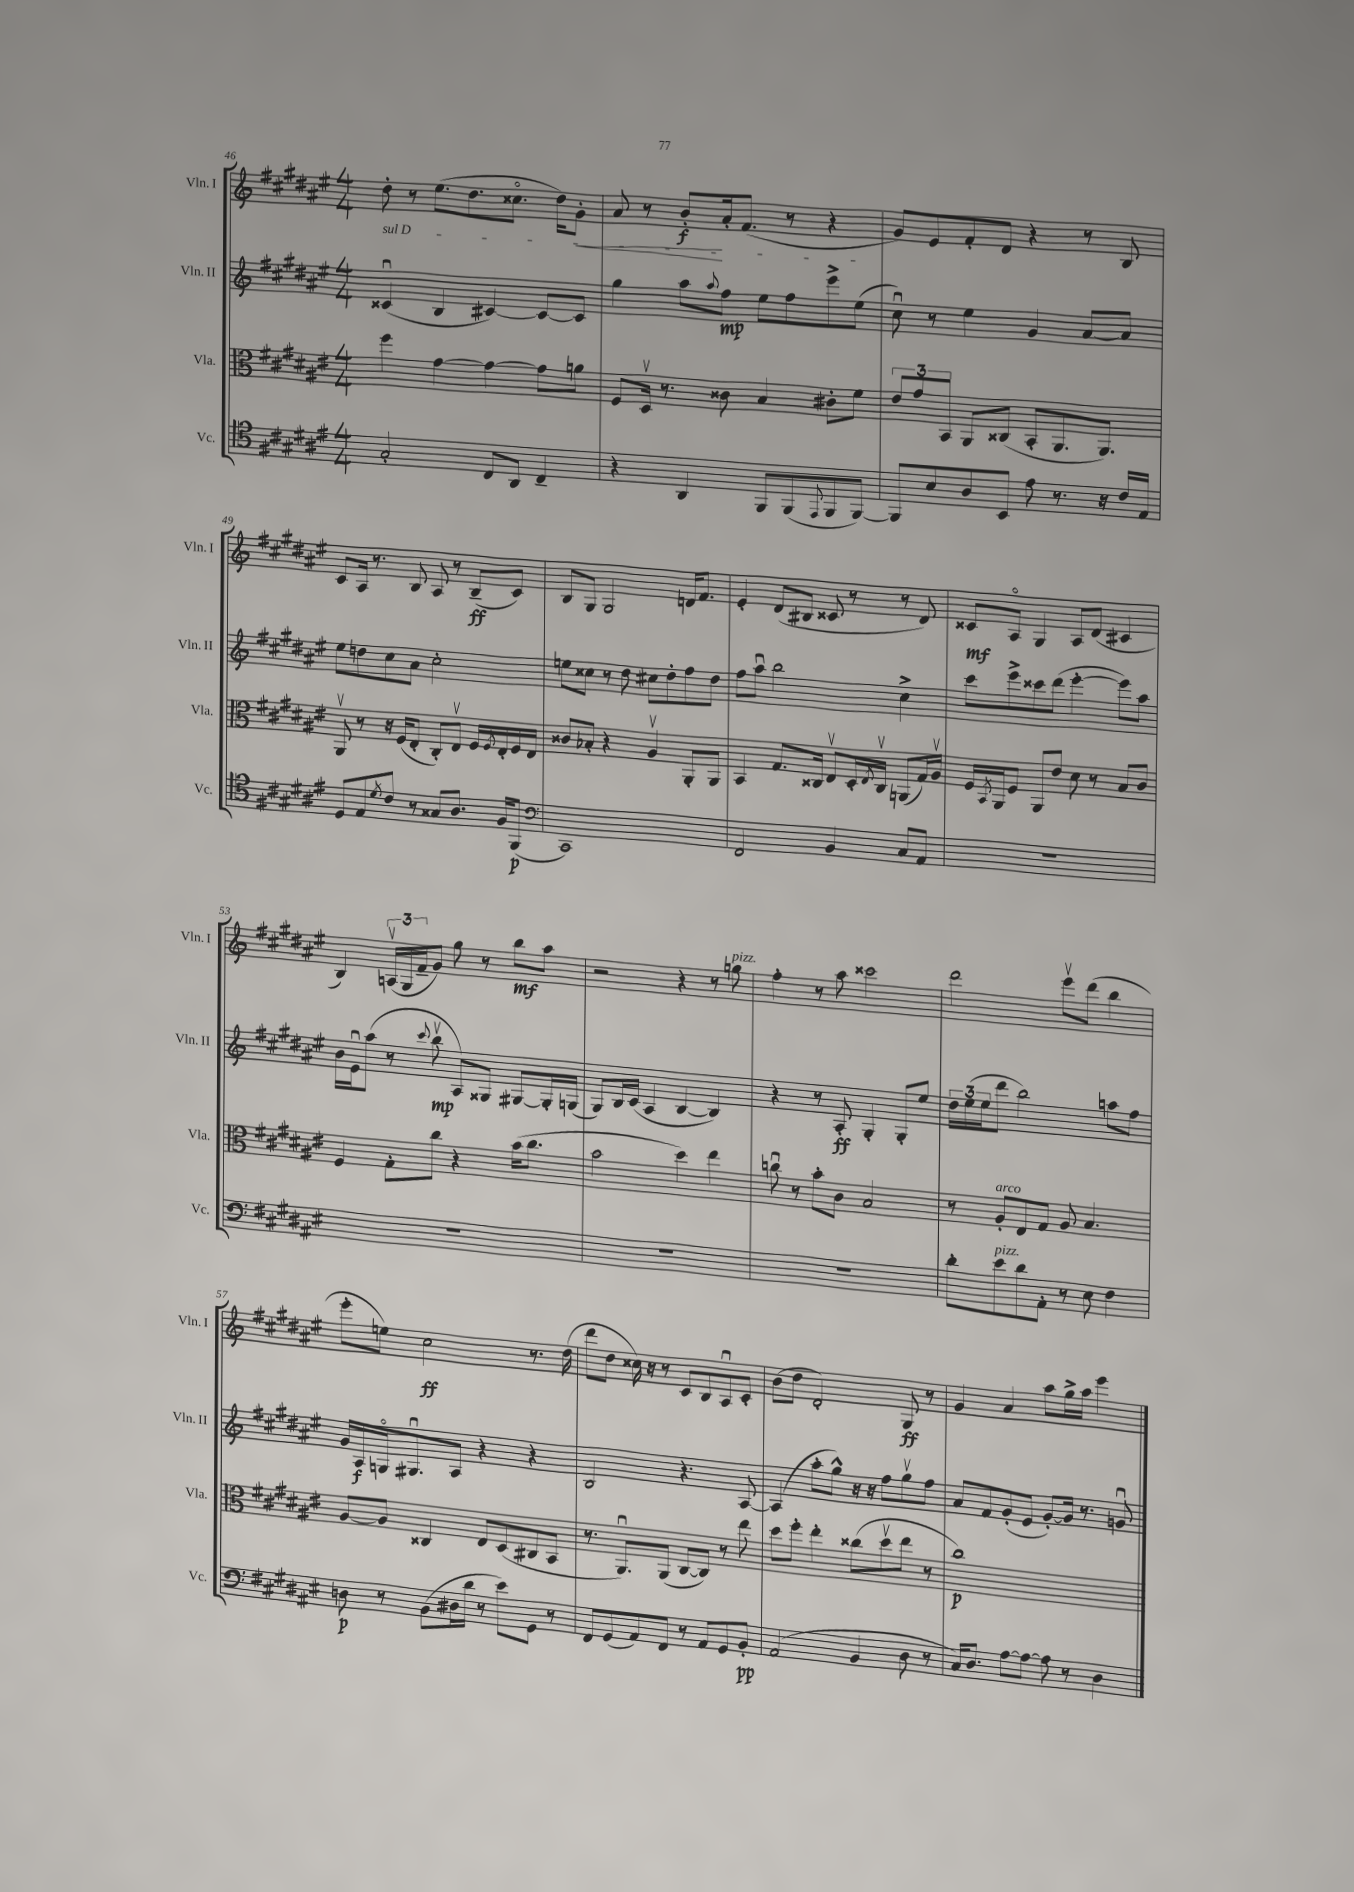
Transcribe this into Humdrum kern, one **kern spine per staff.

**kern	**kern	**kern	**kern
*staff4	*staff3	*staff2	*staff1
*clefC4	*clefC3	*clefG2	*clefG2
*k[f#c#g#d#a#e#]	*k[f#c#g#d#a#e#]	*k[f#c#g#d#a#e#]	*k[f#c#g#d#a#e#]
*M4/4	*M4/4	*M4/4	*M4/4
2G#'	4ff#	(4c##u	8dd#'
.	.	.	8r
.	[4g#	4B	(8.ee#
.	.	.	8.dd#
8C#	4g#_	[4c#)	.
8AA#	.	.	8.cc##o
4C#~	8g#]	8c#_	.
.	.	.	16dd#)
.	8a	8c#]	8g#'
=	=	=	=
4r	8F#	4gg#	8a#
.	16D#v	.	8r
.	8.r	.	.
4AA#	.	8aa#	8b'
.	.	8qqaa#	.
.	8c##	8ff#	16a#'
.	.	.	(8.f#
8FF#	4B	8ee#	.
(8FF#	.	8ff#	8r
8qqEE#	.	.	.
8FF#	8c#'	8eee#^	4r
[8FF#)	8f#	(8ee#	.
=	=	=	=
8FF#]	12e#	8cc#u)	8g#)
.	12g#	.	.
8B	.	8r	8e#
.	12BB	.	.
8A#	8AA#	4ee#	8f#'
8BB	(8C##	.	8d#
8e#	8BB'	4g#	4r
8.r	8.AA#	.	.
.	.	[8a#	8r
16r	8.AA#)	.	.
16c#	.	8a#]	8B
16E#	.	.	.
=	=	=	=
8D#	8AA#v	8ee#	8c#
8E#	8r	8dd	16A#
.	.	.	8.r
8qd#	.	.	.
8c#	16r	8cc#	.
.	(16F#	.	.
8r	8E#'	8a#	8B
8G##	8C#')	2cc#'	8A#
8.A#	8E#v	.	8r
.	16F#	.	(8B~
.	8qF#	.	.
16F#	16E#'	.	.
(8FF#	16F#	.	8c#)
.	16E#	.	.
=	=	=	=
*clefF4	*	*	*
1CC#)	8c##	8ee	8B
.	8B-'	8cc##	8G#
.	4r	8r	2G#
.	.	8dd#	.
.	4A#v	8cc#	.
.	.	8dd#'	.
.	8AA#'	8ff#	16d
.	.	.	8.f#
.	8AA#	8dd#	.
=	=	=	=
2FF#	4BB	8ff#	4e#'
.	.	8aa#u	.
.	8.G#	2bb	(8d#
.	.	.	8B#
.	16C##	.	.
4BB	8E#v	.	8c##
.	16D#'	.	8r
.	8qE#	.	.
.	16C##v	.	.
8C#	(8AA	4cc#^	8r
8AA#	16G#)	.	8d#)
.	16A#v	.	.
=	=	=	=
1r	16F#	8ccc#	8c##
.	8qBB	.	.
.	16AA#	.	.
.	8F#	8eee#^	8A#o
.	8AA#	8ccc##	4G#
.	8e#	(8ddd#	.
.	8d#	[4eee#'	8A#
.	8r	.	(8d#
.	8B	8eee#])	4c#
.	8c#	8aa#	.
=	=	=	=
1r	4F#	16b	4B)
.	.	16e#u	.
.	.	(8aa#	.
.	8G#'	8r	(24Av
.	.	.	24G#
.	.	.	24f#~
.	.	8qqccc#	.
.	8cc#	8bbv	8g#)
.	4r	8A#)	8gg#
.	.	8G##	8r
.	(16b	[8G#	8bb
.	8.cc#	.	.
.	.	16G#']	8aa#
.	.	(16G	.
=	=	=	=
1r	2b	8G#)	2r
.	.	16B	.
.	.	(16c#	.
.	.	4A#	.
.	4dd#)	[4B	4r
.	4ee#	4B])	8r
.	.	.	8gg
=	=	=	=
1r	8ccu	4r	4ff#'
.	8r	.	.
.	8b'	8r	8r
.	8c#	8A#'	8aa#
.	2B	4G#'	2ccc##
.	.	8G#'	.
.	.	8ee#	.
=	=	=	=
8d#'	8r	24dd#	2ddd#
.	.	(24ee#	.
.	.	24ee#	.
8e#	8A#'	8ddd#	.
8d#	8E#	2bb)	.
8AA#'	8G#	.	.
8r	8A#	.	8eee#v
8E#	4.B	.	(8ddd#
4F#	.	8aa	4bb
.	.	8ff#	.
=	=	=	=
8D	[8A#	16g#	8eee#'
.	.	16A#	.
8r	8A#]	16Go	8ee)
.	.	8.G#u	.
(8BB	4C##	.	2cc#
16D#	.	8A#	.
16d#	.	.	.
8r	8E#	4r	.
8e#)	(8D#	.	.
8GG#	8C#	4r	8.r
8r	8BB	.	.
.	.	.	(16dd#
=	=	=	=
8FF#	8.r	2B	8ddd#
(8GG#	.	.	8dd#
.	8.AA#u)	.	.
8AA#)	.	.	16cc##)
.	.	.	16r
8FF#	(8AA#	.	8r
8r	[8C#	4.r	8c#
8AA#	8C#])	.	8B
8GG#	8r	.	8A#u
8BB'	8ee#	[8A#	8c#'
=	=	=	=
(2AA#	8dd#	(4A#]	(8b
.	8ff#'	.	8dd#
.	4ee#'	8aa#'	2d#')
.	.	8gg#^^)	.
4BB	(8cc##	16r	.
.	.	16r	.
.	8dd#v	8ff#	.
8D#	8ee#	8gg#v	8G#
8r	8r	8ff#	8r
=	=	=	=
16C#)	1cc#)	8a#	4g#
8.D#	.	.	.
.	.	8f#	.
[8A#	.	(8g#'	4a#
8A#_	.	8e#	.
8A#]	.	[8g#')	8aa#
8r	.	16g#]	16gg#^
.	.	8.r	16aa#
4D#	.	.	4eee#
.	.	8gu	.
==	==	==	==
*-	*-	*-	*-
